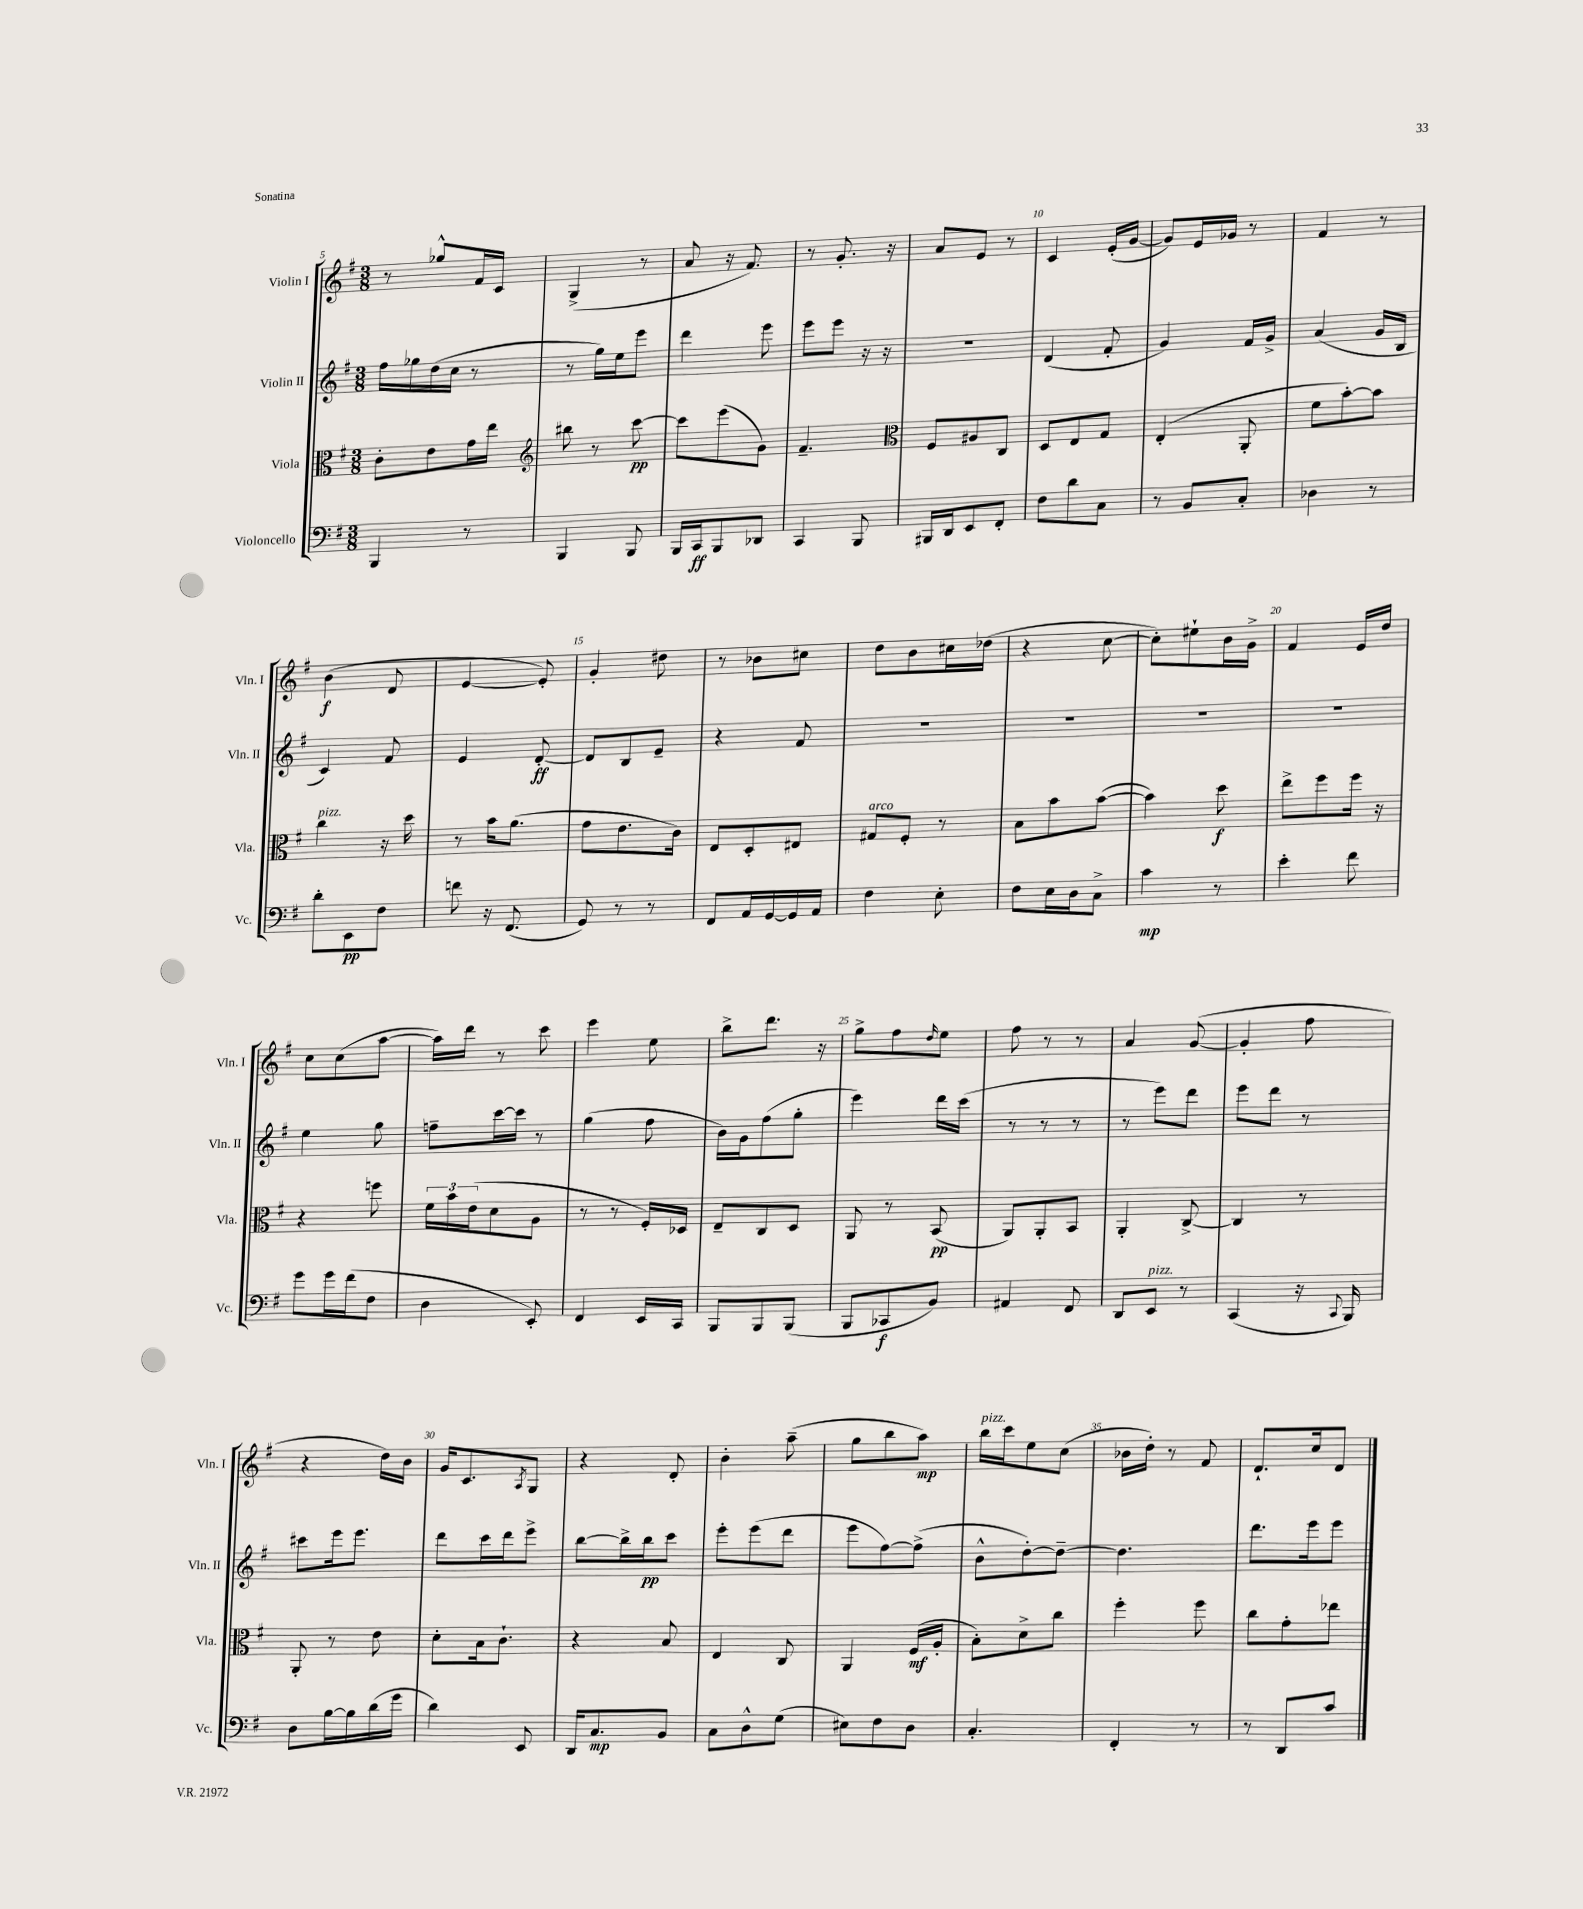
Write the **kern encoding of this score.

**kern	**kern	**kern	**kern
*staff4	*staff3	*staff2	*staff1
*clefF4	*clefC3	*clefG2	*clefG2
*k[f#]	*k[f#]	*k[f#]	*k[f#]
*M3/8	*M3/8	*M3/8	*M3/8
4BBB	8c'	16ff#	8r
.	.	16gg-	.
.	8e	(16dd	8gg-^^
.	.	16cc	.
8r	16g	8r	16f#
.	16ee	.	16c
=	=	=	=
*	*clefG2	*	*
4BBB	8bb#	8r	(4G^
.	8r	16gg)	.
.	.	16ee	.
8BBB	[8ccc	8eee	8r
=	=	=	=
16BBB	8ccc]	4ddd	8a
16CC	.	.	.
8BBB	(8eee	.	16r
.	.	.	8.f#)
8DD-	8g)	8eee	.
=	=	=	=
4CC	4.f#~	8eee	8r
.	.	8eee	8.g'
8BBB	.	16r	.
.	.	16r	16r
=	=	=	=
*	*clefC3	*	*
16BBB#	8F#	4.r	8a
16DD	.	.	.
8EE	8A#	.	8e
8FF#'	8C	.	8r
=	=	=	=
8F#	8D	(4d	4c
8d	8E	.	.
8C	8G	8f#'	(16e'
.	.	.	[16g
=	=	=	=
8r	(4E'	4g)	8g])
8BB	.	.	16e
.	.	.	16g-
8C'	8AA'	16f#	8r
.	.	16g^	.
=	=	=	=
4D-	8f#	(4a	4f#
.	[8b')	.	.
8r	8b]	16g	8r
.	.	16B	.
=	=	=	=
8d'	4cc	4c)	(4b
8EE	.	.	.
8F#	16r	8f#	8d
.	16dd	.	.
=	=	=	=
8f	8r	4e	[4e
16r	16b	.	.
(8.FF#	(8.a	.	.
.	.	[8d'	8e'])
=	=	=	=
8GG)	8g	8d]	4g'
8r	8.e	8B	.
8r	.	8e~	8dd#
.	16c)	.	.
=	=	=	=
8FF#	8E	4r	8r
16AA	8D'	.	8b-
[16GG	.	.	.
16GG]	8E#	8f#	8cc#
16AA	.	.	.
=	=	=	=
4F#	8G#	4.r	8dd
.	8F#'	.	8b
8E'	8r	.	16cc#
.	.	.	(16dd-
=	=	=	=
8F#	8B	4.r	4r
16E	8b	.	.
16D	.	.	.
8C^	([8b	.	[8cc
=	=	=	=
4c	4b])	4.r	8cc'])
.	.	.	8ee#`
8r	8dd	.	16b
.	.	.	16g^
=	=	=	=
4e'	8ee^	4.r	4f#
.	8ff#	.	.
8f#	16ff#	.	16e
.	16r	.	16dd
=	=	=	=
8g	4r	4ee	8cc
16g	.	.	(8cc
(16f#	.	.	.
8F#	8ff	8gg	[8aa
=	=	=	=
4D	24f#	8ff~	16aa])
.	24b	.	.
.	.	.	16ddd
.	(24e	.	.
.	8d	[16ccc	8r
.	.	16ccc]	.
8EE')	8A	8r	8ccc
=	=	=	=
4FF#	8r	(4gg	4eee
.	8r	.	.
16EE	16F#')	8ff#	8ee
16CC	16D-	.	.
=	=	=	=
8BBB	8E~	16b)	8bb^
.	.	16g	.
8BBB	8C	(8ff#	8.ddd
(8BBB	8D	8gg'	.
.	.	.	16r
=	=	=	=
8BBB	8AA	4eee)	8gg^
8CC-	8r	.	8ff#
.	.	.	16qqdd
8BB)	(8BB	16ddd	8ee
.	.	(16ccc	.
=	=	=	=
4AA#	8AA)	8r	8ff#
.	8AA'	8r	8r
8FF#	8BB	8r	8r
=	=	=	=
8DD	4AA'	8r	4a
8EE	.	8eee)	.
8r	[8C^	8ddd	([8g
=	=	=	=
(4CC	4C]	8eee	4g']
.	.	8ddd	.
16r	8r	8r	8ff#
8qqCC	.	.	.
16BBB)	.	.	.
=	=	=	=
8D	8AA'	8ccc#	4r
[16B	8r	16eee	.
16B]	.	8.eee	.
(16d	8e	.	16dd)
16g	.	.	16b
=	=	=	=
4d)	8d'	8ddd	16g
.	.	.	8.c
.	16B	16ccc	.
.	8.c`	16ddd	.
.	.	.	8qA
8EE	.	8eee^	8G
=	=	=	=
16DD	4r	[8bb	4r
8.C	.	.	.
.	.	16bb^]	.
.	.	16bb	.
8BB	8B	8ccc	8d'
=	=	=	=
8C	4E	8eee'	4b'
8D^^	.	(8eee	.
(8G	8C	8ddd	(8aa~
=	=	=	=
8E#)	4AA	8eee	8gg
8F#	.	[8ff#)	8bb
8D	(16F#	(8ff#^]	8aa)
.	16A'	.	.
=	=	=	=
4.C'	8B')	8b^^	16bb
.	.	.	16ccc
.	8d^	[8dd')	8ee
.	8cc	8dd~_	(8cc
=	=	=	=
4FF#'	4ff#'	4.dd]	16b-
.	.	.	16dd')
.	.	.	8r
8r	8ff#	.	8f#
=	=	=	=
8r	8cc	8.ddd	8.d`
8DD	8g'	.	.
.	.	16eee	16cc
8c	8ee-	8eee	8d
==	==	==	==
*-	*-	*-	*-
